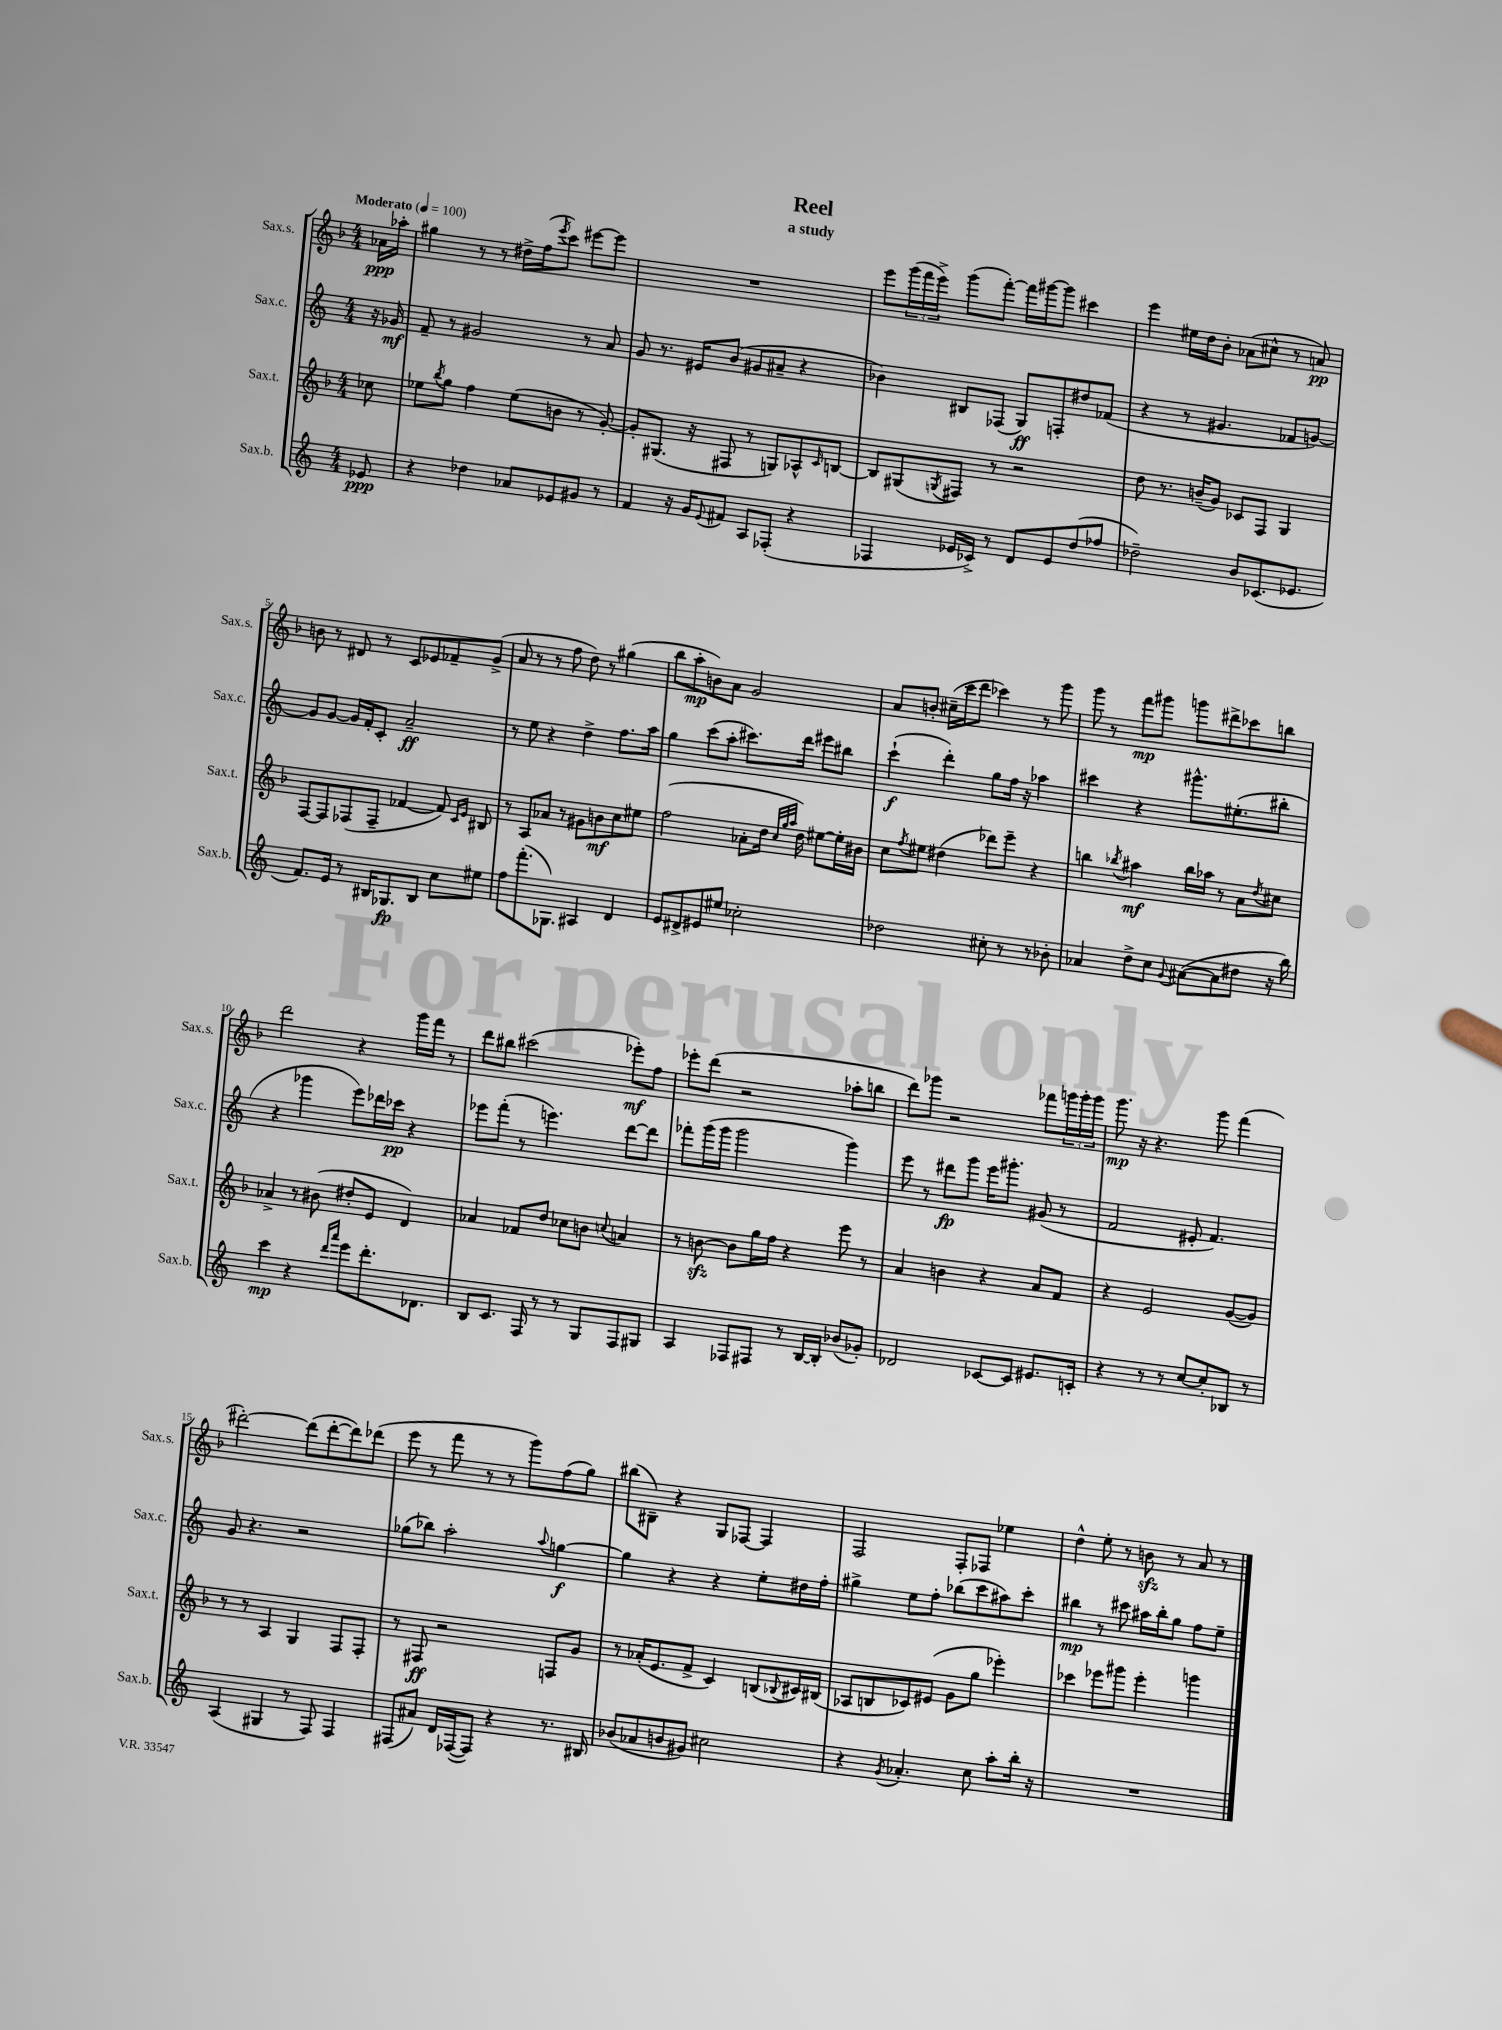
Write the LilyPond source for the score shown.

\header { title = "Reel" subtitle = "a study" }
<<
\new StaffGroup <<
\new Staff = "s0" \with { instrumentName = "Sax.s." shortInstrumentName = "Sax.s." } {
    \clef treble \key f \major \numericTimeSignature \time 4/4 \partial 8 \tempo "Moderato" 4 = 100
    aes'16\ppp aes''16-. |
    gis''4 r8 r8 dis''16-> f''16( \acciaccatura { e'''8 } c'''8) eis'''8~ eis'''8 |
    R1 |
    e'''8 \tuplet 3/2 { g'''16( f'''16 e'''16->) } g'''8( f'''8~-.) f'''16 gis'''16~ gis'''8 cis'''4 |
    e'''4 eis''16 d''16 bes'8-. aes'8( cis''8-^ r8 a'8\pp) |
    b'8 r8 dis'8 r8 c'8 ees'8 fes'8-- g'8->( |
    a'8 r8 r8 f''8 d''8) r8 gis''4( |
    bes''8 a''8-.\mp b'8) a'8 g'2 |
    a'8 b'8-. cis''16--( c'''16 d'''8 ces'''4) r8 g'''8 |
    g'''8 r8 f'''8\mp gis'''8 g'''8 dis'''8-> ces'''8 b''8 |
    d'''2 r4 g'''16 f'''16 r8 |
    d'''8 bis''8 cis'''2( ees'''8-.\mf) f''8 |
    ees'''8-. d'''8( r2 aes''8-. b''8 |
    d'''8) ges'''8 r2 fes'''8 \tuplet 3/2 { g'''16 g'''16-. g'''16 } |
    g'''8.\mp r16 r4. g'''8 f'''4( |
    dis'''2~-.) dis'''8( dis'''8~-. dis'''8) des'''8( |
    e'''8 r8 f'''8 r8 r8 g'''8) f''8( g''8) |
    bis''8( bis8--) r4 g8 fes8~ fes4 |
    f2 f8-. fes8 ees''4 |
    d''4-^ e''8-. r8 b'8\sfz r8 a'8 r8 \bar "|." |
}
\new Staff = "s1" \with { instrumentName = "Sax.c." shortInstrumentName = "Sax.c." } {
    \clef treble \key c \major \numericTimeSignature \time 4/4 \partial 8
    r16 ges'16\mf |
    f'8-- r8 gis'2 r8 a'8 |
    g'8 r8. eis'16 b'8( gis'8 ais'8-- r4 |
    bes'4) bis8 fes8( g8\ff) f8-. dis''8 fes'8( |
    r4 r8 gis'4. fes'8 g'8~) |
    g'8 g'8~ g'16 f'16-. c'8-. a'2--\ff |
    r8 e''8 r4 d''4-> f''8. a''16 |
    g''4 c'''8( a''8-. cis'''8.) d'''16 eis'''8 bis''8 |
    c'''4-!\f( d'''4-.) g''8 f''16 r16 aes''4 |
    cis'''4 r4 gis'''8.-^ eis''8.-.( bis''8-. |
    r4 ges'''4 e'''8) des'''16 ces'''16\pp r4 |
    ees'''8 f'''8-.( r8 e'''4.) d'''8~ d'''8 |
    fes'''8-. g'''16( g'''16 g'''2 g'''4) |
    e'''8 r8 dis'''8\fp g'''8 e'''16 gis'''8.-. gis'8( r8 |
    f'2 eis'8-. f'4.) |
    g'8 r4. r2 |
    ges''8( bes''8) a''2-. \appoggiatura { a''8 } g''4~\f |
    g''4 r4 r4 e''8-. dis''16 f''16-. |
    gis''4-> e''8 f''8-. bes''8( c'''8 ais''8) c'''8-. |
    bis''4\mp r8 cis'''8 ais''16 bis''16-. g''8 f''8 e''8-- \bar "|." |
}
\new Staff = "s2" \with { instrumentName = "Sax.t." shortInstrumentName = "Sax.t." } {
    \clef treble \key f \major \numericTimeSignature \time 4/4 \partial 8
    ces''8 |
    ees''8 \acciaccatura { bes''8 } g''8 f''4 ees''8( b'8 r8 g'8~-.) |
    g'8-. gis8.( r16 fis8 r8 g8) aes8-^ \grace { c'16 } b8~ |
    b8 gis8( \acciaccatura { g8 } fis8) r8 r2 |
    d''8 r8. b'16--( g'8) ces'8 f8 g4 |
    f8~ f8 fes8( fes8-- fes'4~ fes'8) \grace { c'16 e'16 } bis8 |
    r8 a8 aes'8 r8 gis'8 b'8\mf c''8 eis''8 |
    f''2( aes'8-. d''16 \grace { c''32 g''32 a''32 } d''16) eis''8~ eis''16-. bis'16 |
    c''8 \acciaccatura { f''8 } eis''8 dis''4( des'''8) e'''8-- r4 |
    b''4 \acciaccatura { bes''8 } ais''4\mf bes''16 aes''16 r8 a'8 \acciaccatura { d''8 } cis''8 |
    aes'4-> r8 bis'8( dis''8-. e'8 d'4) |
    aes'4 fes'8 d''8 ces''8 b'8 \appoggiatura { c''8 } a'4 |
    r8 b'8~\sfz b'8 g''16 f''16 r4 e'''8 r8 |
    a'4 b'4 r4 a'8 f'8 |
    r4 e'2 g'8~( g'8) |
    r8 r8 a4 g4 f8 f8-. |
    r8 fis8\ff r2 f8 g'8 |
    r8 aes'16-.( e'8. f'8-> c'4) b8( \appoggiatura { bes8 } cis'16) bis16( |
    aes8 b8 ces'8) eis'8( g'8 g''8 ees'''4-.) |
    ces'''4 ees'''8 gis'''8 ees'''4-. g'''4 \bar "|." |
}
\new Staff = "s3" \with { instrumentName = "Sax.b." shortInstrumentName = "Sax.b." } {
    \clef treble \key c \major \numericTimeSignature \time 4/4 \partial 8
    ees'8\ppp |
    r4 des''4 aes'8 ees'8 gis'8 r8 |
    f'4 r16 g'16 \appoggiatura { e'8 } fis'8 a8 fes8-.( r4 |
    fes4 ees'16 ces'16->) r8 d'8 ees'8 d''8( fes''8 |
    des''2--) b'8 ces'8.( ees'8. |
    f'8.) e'16 r8 bis16 ges8.\fp bis8 c''8 eis''8 |
    f''8 f'''8.-.( ges8.) ais4 d'4 |
    e'8 dis'8-> eis'8 eis''8 ces''2-. |
    des''2 cis''8-. r8 r8 bes'8-. |
    aes'4 d''8-> c''8 \appoggiatura { g'8 } ais'8~( ais'8 dis''8 r16 b''16) |
    c'''4\mp r4 \grace { d'''16 a'''16 } e'''8 d'''8.-. des'8. |
    b8 c'8. f16 r8 r8 g8 f8 gis8 |
    a4 fes8 fis8 r8 b16~ b16-. bes'8( ges'8-.) |
    des'2 ces'8~ ces'8 eis'8. c'16-. |
    r4 r8 r8 c''8~ c''8-. bes8 r8 |
    a4( gis4 r8 f8) f4 |
    fis8( ais'8) d'16 fes16~( fes8) r4 r8. bis16 |
    bes'8( aes'8 b'8 gis'8) cis''2 |
    r4 \acciaccatura { g'8 } aes'4.-. c''8 a''8-. b''16-. r16 |
    R1 \bar "|." |
}
>>
>>
